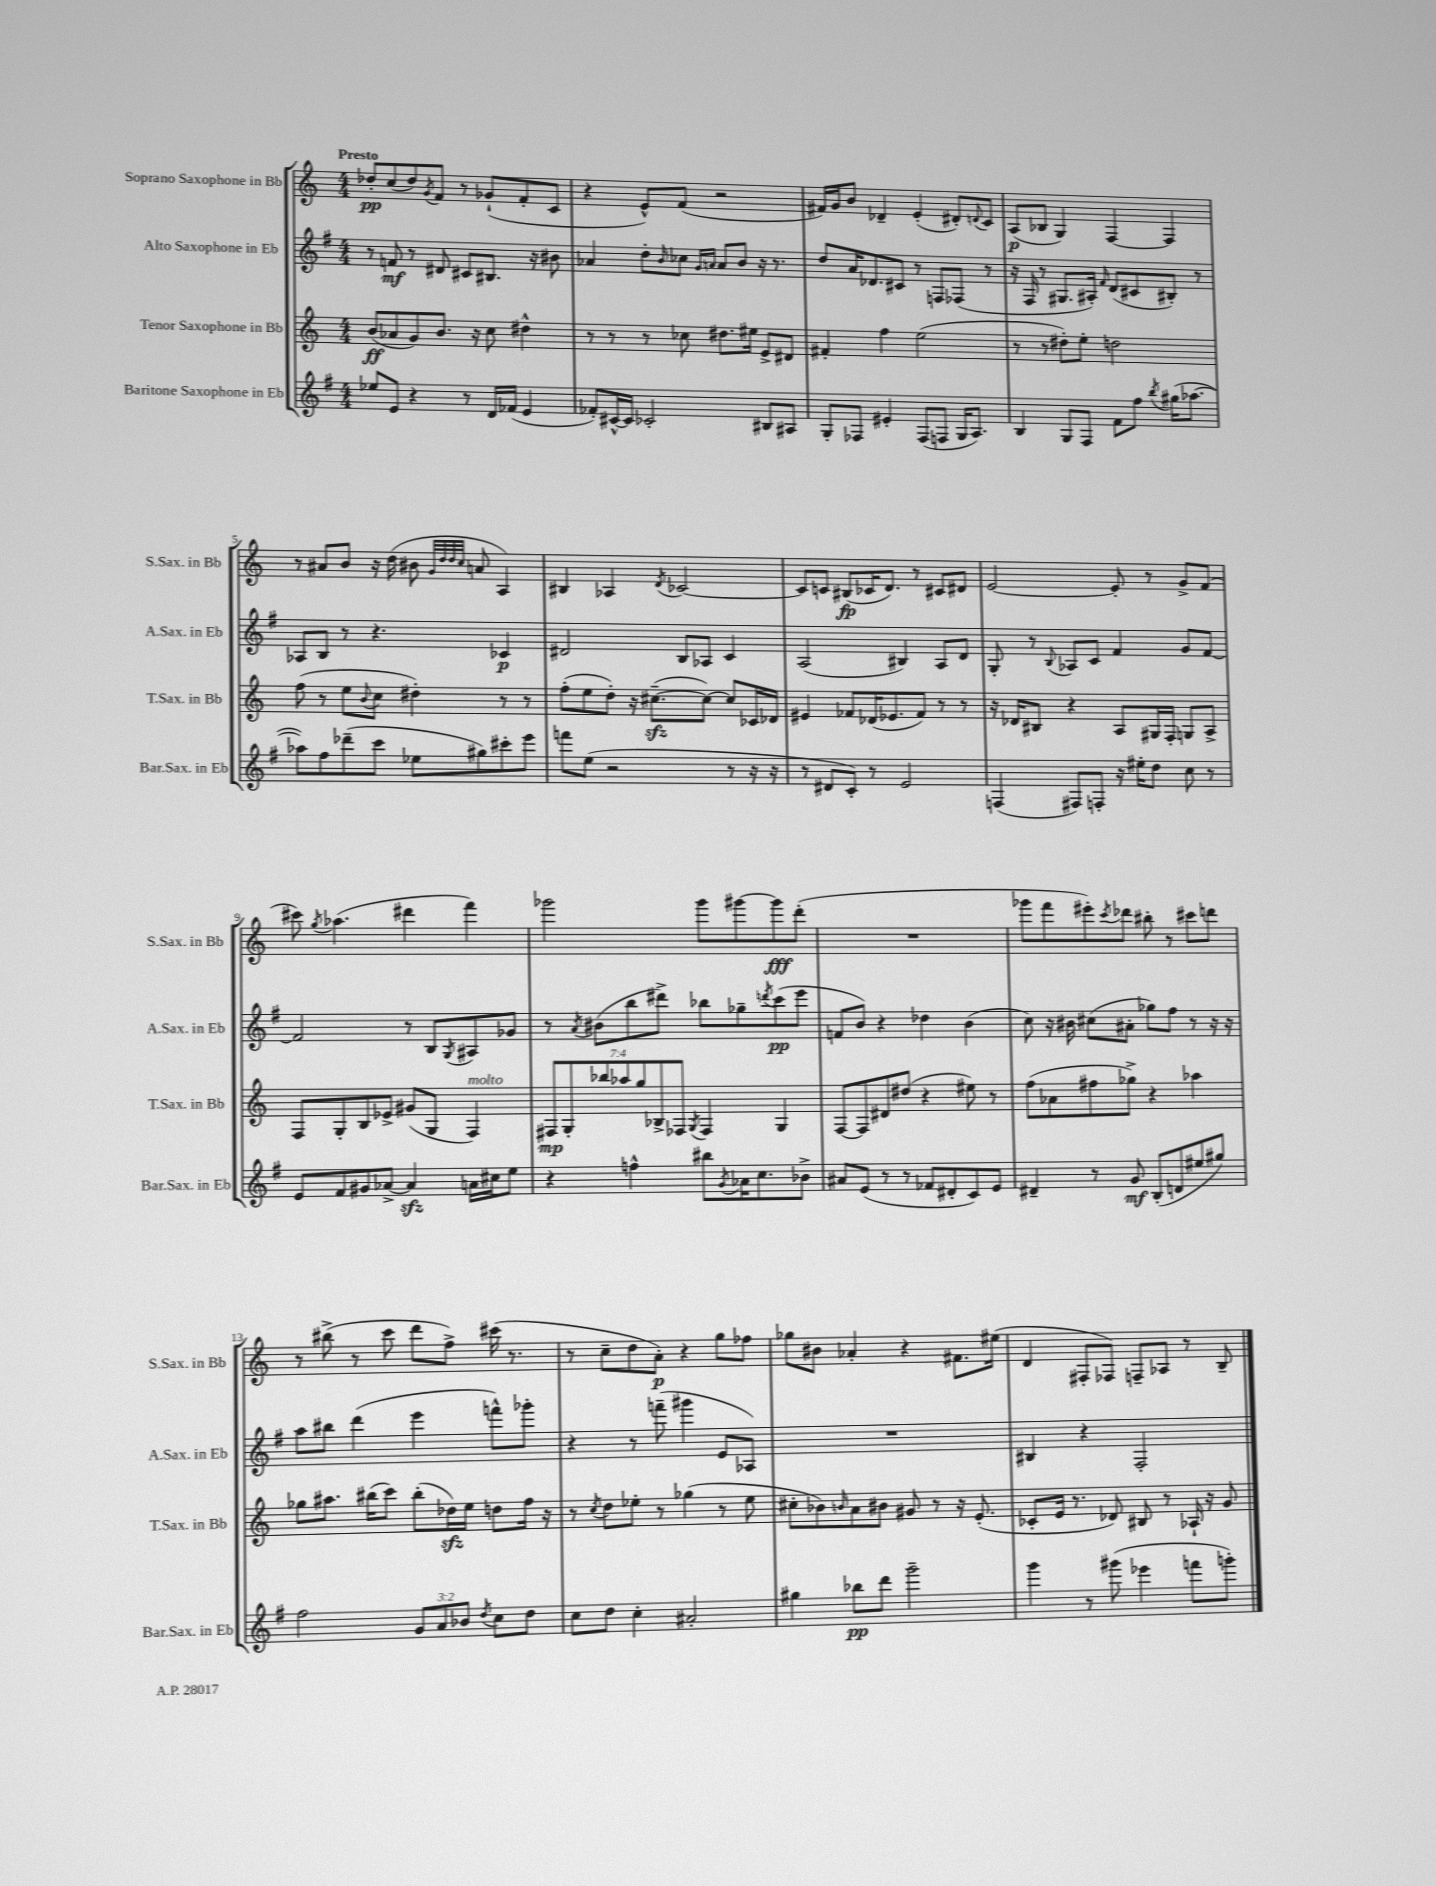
<<
\new StaffGroup <<
\new Staff = "s0" \with { instrumentName = "Soprano Saxophone in Bb" shortInstrumentName = "S.Sax. in Bb" } {
    \clef treble \key c \major \numericTimeSignature \time 4/4 \tempo "Presto"
    des''8-.\pp c''8( des''8) \acciaccatura { g'8 } f'8 r8 ges'8-!( f'8-. c'8 |
    r4 e'8-^) f'8( r2 |
    fis'16) g'16 b'8 des'4-- e'4-.( dis'8-.) \appoggiatura { d'8 } c'8 |
    a8\p( bes8 g4) f4~ f4 |
    r8 ais'8 b'8 r16 d''16( bis'8 \grace { g'32 d''32 d''32 c''32 } a'8 a4) |
    bis4 aes4 \acciaccatura { d'8 } ces'2~ |
    ces'8 c'8 bis8\fp( ces'16 d'8.) r8 cis'8 dis'8 |
    e'2~ e'8-. r8 g'8-> f'8( |
    cis'''8) \acciaccatura { g''8 } aes''4.( dis'''4 f'''4) |
    ges'''2 ges'''8 gis'''8~ gis'''8\fff d'''8-.( |
    R1 |
    ges'''8 f'''8 eis'''8-.) \acciaccatura { c'''8 } des'''8 bis''8-. r8 cis'''8 d'''8 |
    r8 bis''8->( r8 c'''8 d'''8 f''8->) cis'''16( r8. |
    r8 c''8-- d''8 a'8-.\p) r4 g''8 fes''8 |
    ges''8 bis'8 aes'4-. r4 fis'8. eis''16( |
    d'4 fis8-. fes8) f8-- aes8 r8 b8-- \bar "|." |
}
\new Staff = "s1" \with { instrumentName = "Alto Saxophone in Eb" shortInstrumentName = "A.Sax. in Eb" } {
    \clef treble \key g \major \numericTimeSignature \time 4/4
    r8 f'8\mf r8 dis'8 cis'8 bis8. r16 bis'8 |
    aes'4 d''8-. \grace { b'16 } ces''8 \grace { g'16 a'16 } a'8 b'8 r16 r8. |
    d''8 a'16 des'8. cis'8 r8 f8 fes8( r8 |
    r16 fis16 r8 gis8. ais16-.) \grace { fis'16 } d'8( cis'8 bis8-.) r8 |
    aes8 b8 r8 r4. ces'4\p |
    dis'2 b8 aes8 c'4 |
    a2( bis4) a8 d'8 |
    g8-. r8 \appoggiatura { b8 } aes8 c'8 fis'4 g'8 fis'8~ |
    fis'2 r8 b8 \acciaccatura { g8 } ais8 ges'8 |
    r8 \acciaccatura { a'8 } bis'8( b''8 dis'''8->) bes''8 ges''8-- \acciaccatura { d'''8 } c'''8\pp( e'''8 |
    f'8 b'8) r4 des''4 b'4( |
    c''8) r16 bis'16 cis''8( ais'8-. ges''8) fis''8 r8 r16 r16 |
    a''8 bis''8 d'''4( e'''4 f'''8-^) ges'''8-. |
    r4 r8 f'''8--( gis'''4 e'8 aes8) |
    R1 |
    bis4 r4 fis2-. \bar "|." |
}
\new Staff = "s2" \with { instrumentName = "Tenor Saxophone in Bb" shortInstrumentName = "T.Sax. in Bb" } {
    \clef treble \key c \major \numericTimeSignature \time 4/4 \override Staff.TupletNumber.text = #tuplet-number::calc-fraction-text
    b'8\ff( aes'8 g'8) b'8. r16 c''8 dis''4-^ |
    r8 r8 r8 ces''8 dis''8. eis''16 e'8-> dis'8 |
    fis'4-. f''4 e''2( |
    r8 r8 dis''8-.) e''8-. d''2 |
    f''8( r8 e''8 \appoggiatura { b'8 } c''8 dis''4-.) r8 r8 |
    f''8-.( e''8 d''8-.) r16 cis''8.~--\sfz( cis''8~) cis''8 ces'16 des'16 |
    eis'4 fes'8 des'16( ees'8. fes'8) r8 r8 |
    r16 des'16 bis8 r4 a8 gis16 f16-. g8 a8-> |
    f8 g8-. b8 ees'8-> gis'8( g8 f4^\markup { \italic "molto" }) |
    \tuplet 7/4 { fis8\mp g8-. bes''8 aes''8 g''8 bes8-> fes8 } \acciaccatura { g8 } fes4 g4 |
    f8~ f8 dis'8 dis''8( r4 eis''8) r8 |
    f''8( aes'8 fis''8 ges''8->) r4 aes''4 |
    ges''8 ais''8. bis''16( c'''8) bis''8-.( des''16\sfz) e''16 d''8 f''16 r16 |
    r8 \acciaccatura { c''8 } d''8 ees''8-. r8 ges''4( r8 ees''8 |
    cis''8-. bes'8) \grace { b'16 } a'8 bis'8 gis'8 r8 r16 e'8.-.( |
    ces'8-. e'16 r8. des'8) bis8 r8 aes16-! r16 g'8 \bar "|." |
}
\new Staff = "s3" \with { instrumentName = "Baritone Saxophone in Eb" shortInstrumentName = "Bar.Sax. in Eb" } {
    \clef treble \key g \major \numericTimeSignature \time 4/4 \override Staff.TupletNumber.text = #tuplet-number::calc-fraction-text
    ees''8 e'8 r4 r8 d'16 fes'16( e'4 |
    fes'8-.) cis'16~-^ cis'16 ces'2-. bis8 ais8 |
    g8-. fes8 eis'4-. fes8( f8 g16 a8.) |
    b4 g8 fis8 fis'8 fis''8 \acciaccatura { b''8 } gis''16( aes''8.~ |
    aes''8) fis''8 des'''8--( c'''8 ees''8 gis''8) cis'''8-. e'''8 |
    f'''8 e''8( r2 r8 r16 r16 |
    r8 dis'8 c'8-.) r8 e'2 |
    f4( fis8) f8-. r16 eis''16-. d''8 c''8 r8 |
    e'8 fis'8 gis'8 aes'8~-> aes'4\sfz a'16 cis''16 e''8 |
    r4 f''4-^ bis''8 \acciaccatura { g'8 } aes'16 c''8. bes'8-> |
    ais'8 e'8( r8 r8 fes'8 dis'8-. c'8) e'8 |
    dis'4-- r8 g'8\mf b8-.( d'8 eis''8 gis''8) |
    fis''2 \tuplet 3/2 { g'8 a'8 bes'8 } \acciaccatura { d''8 } c''8 d''8 |
    c''8 d''8 c''4-. ais'2-. |
    gis''4 bes''8\pp d'''8 g'''2-- |
    g'''4 r8 gis'''8( ees'''4 f'''8 g'''8-.) \bar "|." |
}
>>
>>
